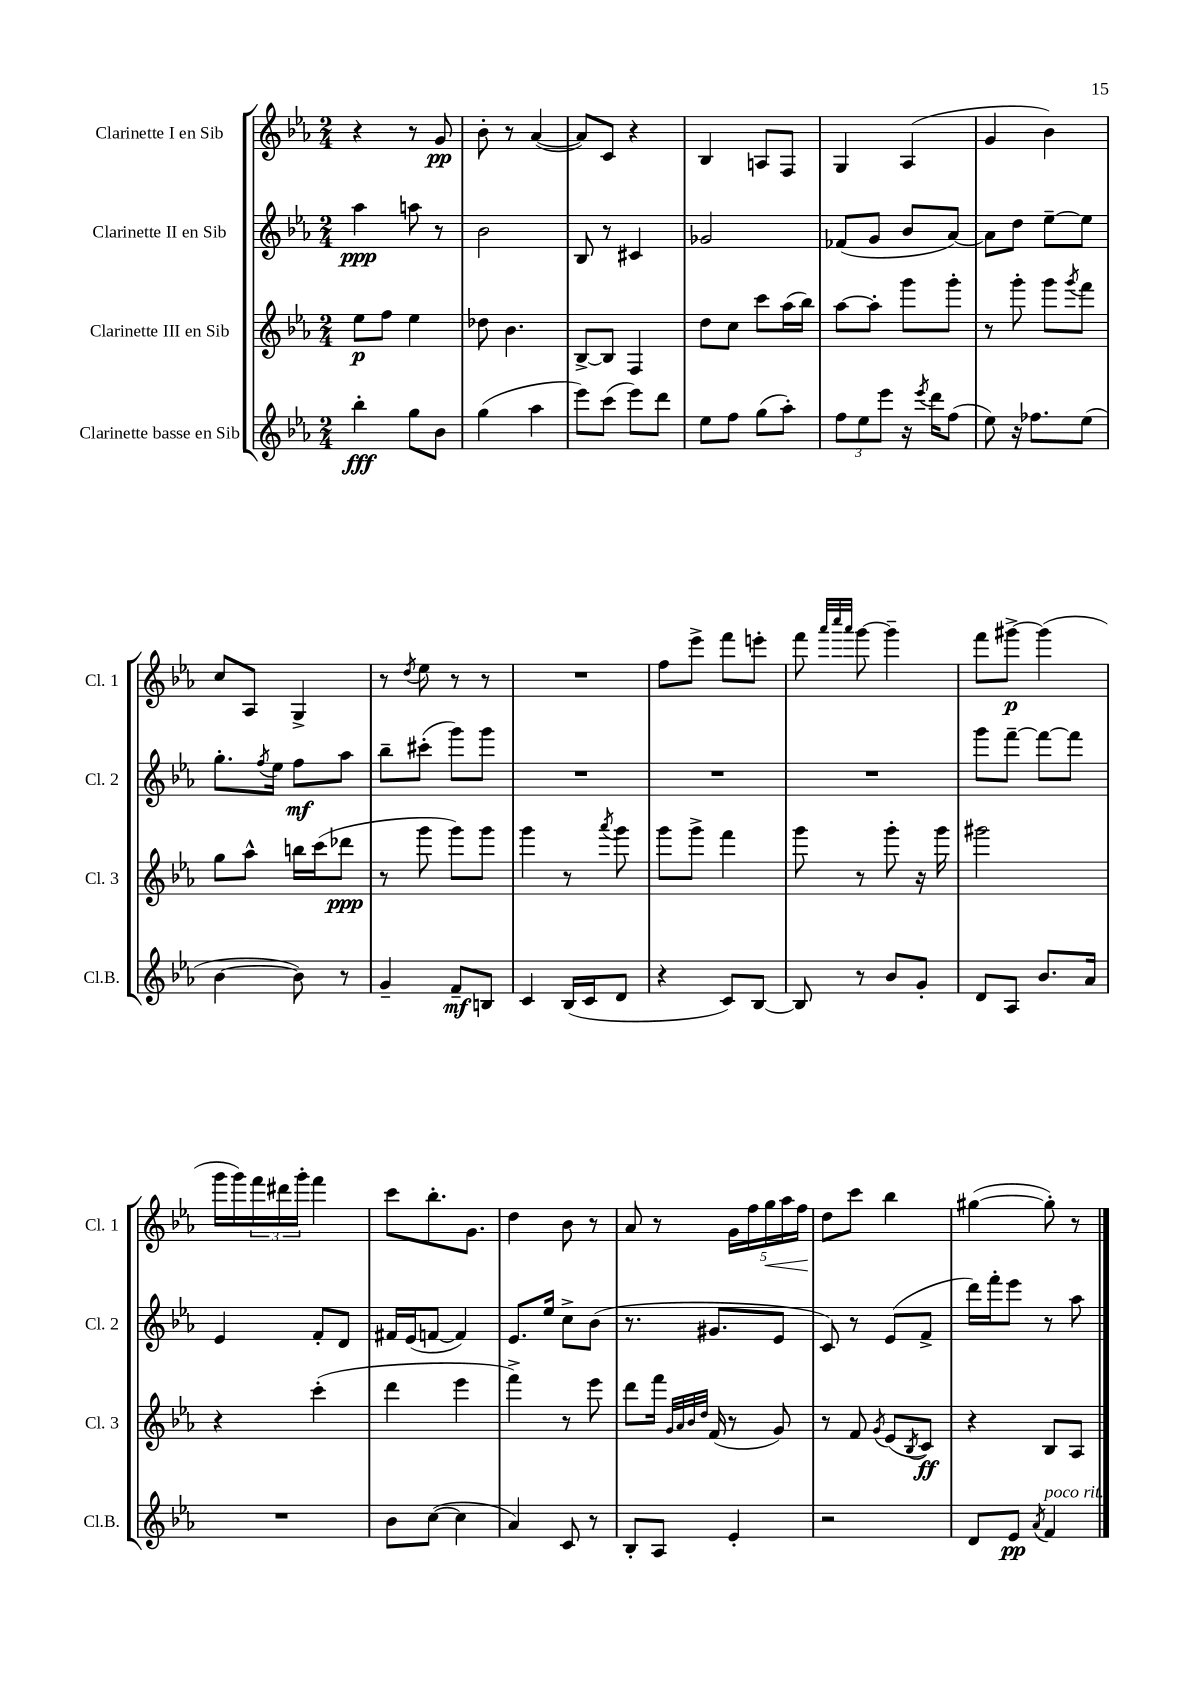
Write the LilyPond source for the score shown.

<<
\new StaffGroup <<
\new Staff = "s0" \with { instrumentName = "Clarinette I en Sib" shortInstrumentName = "Cl. 1" } {
    \clef treble \key ees \major \numericTimeSignature \time 2/4
    r4 r8 g'8\pp |
    bes'8-. r8 aes'4~( |
    aes'8) c'8 r4 |
    bes4 a8 f8 |
    g4 aes4( |
    g'4 bes'4) |
    c''8 aes8 g4-> |
    r8 \acciaccatura { d''8 } ees''8 r8 r8 |
    R2 |
    f''8 ees'''8-> f'''8 e'''8-. |
    f'''8 \grace { aes'''32 c''''32 aes'''32 } g'''8~ g'''4-- |
    f'''8 gis'''8~->\p gis'''4( |
    g'''16 g'''16) \tuplet 3/2 { f'''16 dis'''16 g'''16-. } f'''4 |
    c'''8 bes''8.-. g'8. |
    d''4 bes'8 r8 |
    aes'8 r8 \tuplet 5/4 { g'16 f''16 g''16\< aes''16 f''16\! } |
    d''8 c'''8 bes''4 |
    gis''4~( gis''8-.) r8 \bar "|." |
}
\new Staff = "s1" \with { instrumentName = "Clarinette II en Sib" shortInstrumentName = "Cl. 2" } {
    \clef treble \key ees \major \numericTimeSignature \time 2/4
    aes''4\ppp a''8 r8 |
    bes'2 |
    bes8 r8 cis'4 |
    ges'2 |
    fes'8( g'8 bes'8 aes'8~) |
    aes'8 d''8 ees''8~-- ees''8 |
    g''8.-. \acciaccatura { f''8 } ees''16 f''8\mf aes''8 |
    bes''8-- cis'''8-.( g'''8) g'''8 |
    R2 |
    R2 |
    R2 |
    g'''8 f'''8~-- f'''8~ f'''8 |
    ees'4 f'8-. d'8 |
    fis'16 ees'16( f'8~ f'4) |
    ees'8. ees''16 c''8-> bes'8( |
    r8. gis'8. ees'8 |
    c'8) r8 ees'8( f'8-> |
    d'''16) f'''16-. ees'''8 r8 aes''8 \bar "|." |
}
\new Staff = "s2" \with { instrumentName = "Clarinette III en Sib" shortInstrumentName = "Cl. 3" } {
    \clef treble \key ees \major \numericTimeSignature \time 2/4
    ees''8\p f''8 ees''4 |
    des''8 bes'4. |
    bes8~-> bes8 f4 |
    d''8 c''8 c'''8 aes''16( bes''16) |
    aes''8~ aes''8-. g'''8 g'''8-. |
    r8 g'''8-. g'''8 \acciaccatura { g'''8 } f'''8 |
    g''8 aes''8-^ b''16 c'''16( des'''8\ppp |
    r8 g'''8 g'''8) g'''8 |
    g'''4 r8 \acciaccatura { aes'''8 } g'''8 |
    g'''8 g'''8-> f'''4 |
    g'''8 r8 g'''8-. r16 g'''16 |
    gis'''2 |
    r4 c'''4-.( |
    d'''4 ees'''4 |
    f'''4->) r8 ees'''8 |
    d'''8 f'''16 \grace { g'32 aes'32 bes'32 d''32 } f'16( r8 g'8) |
    r8 f'8 \acciaccatura { g'8 } ees'8( \acciaccatura { bes8 } c'8\ff) |
    r4 bes8 aes8 \bar "|." |
}
\new Staff = "s3" \with { instrumentName = "Clarinette basse en Sib" shortInstrumentName = "Cl.B." } {
    \clef treble \key ees \major \numericTimeSignature \time 2/4
    bes''4-.\fff g''8 bes'8 |
    g''4( aes''4 |
    ees'''8) c'''8( ees'''8) d'''8 |
    ees''8 f''8 g''8( aes''8-.) |
    \tuplet 3/2 { f''8 ees''8 ees'''8 } r16 \acciaccatura { ees'''8 } d'''16 f''8( |
    ees''8) r16 fes''8. ees''8( |
    bes'4~ bes'8) r8 |
    g'4-- f'8--\mf b8 |
    c'4 bes16( c'16 d'8 |
    r4 c'8) bes8~ |
    bes8 r8 bes'8 g'8-. |
    d'8 aes8 bes'8. aes'16 |
    R2 |
    bes'8 c''8~( c''4 |
    aes'4) c'8 r8 |
    bes8-. aes8 ees'4-. |
    r2 |
    d'8 ees'8\pp \acciaccatura { aes'8 } f'4^\markup { \italic "poco rit." } \bar "|." |
}
>>
>>
\layout { \context { \Score \remove "Bar_number_engraver" } }
